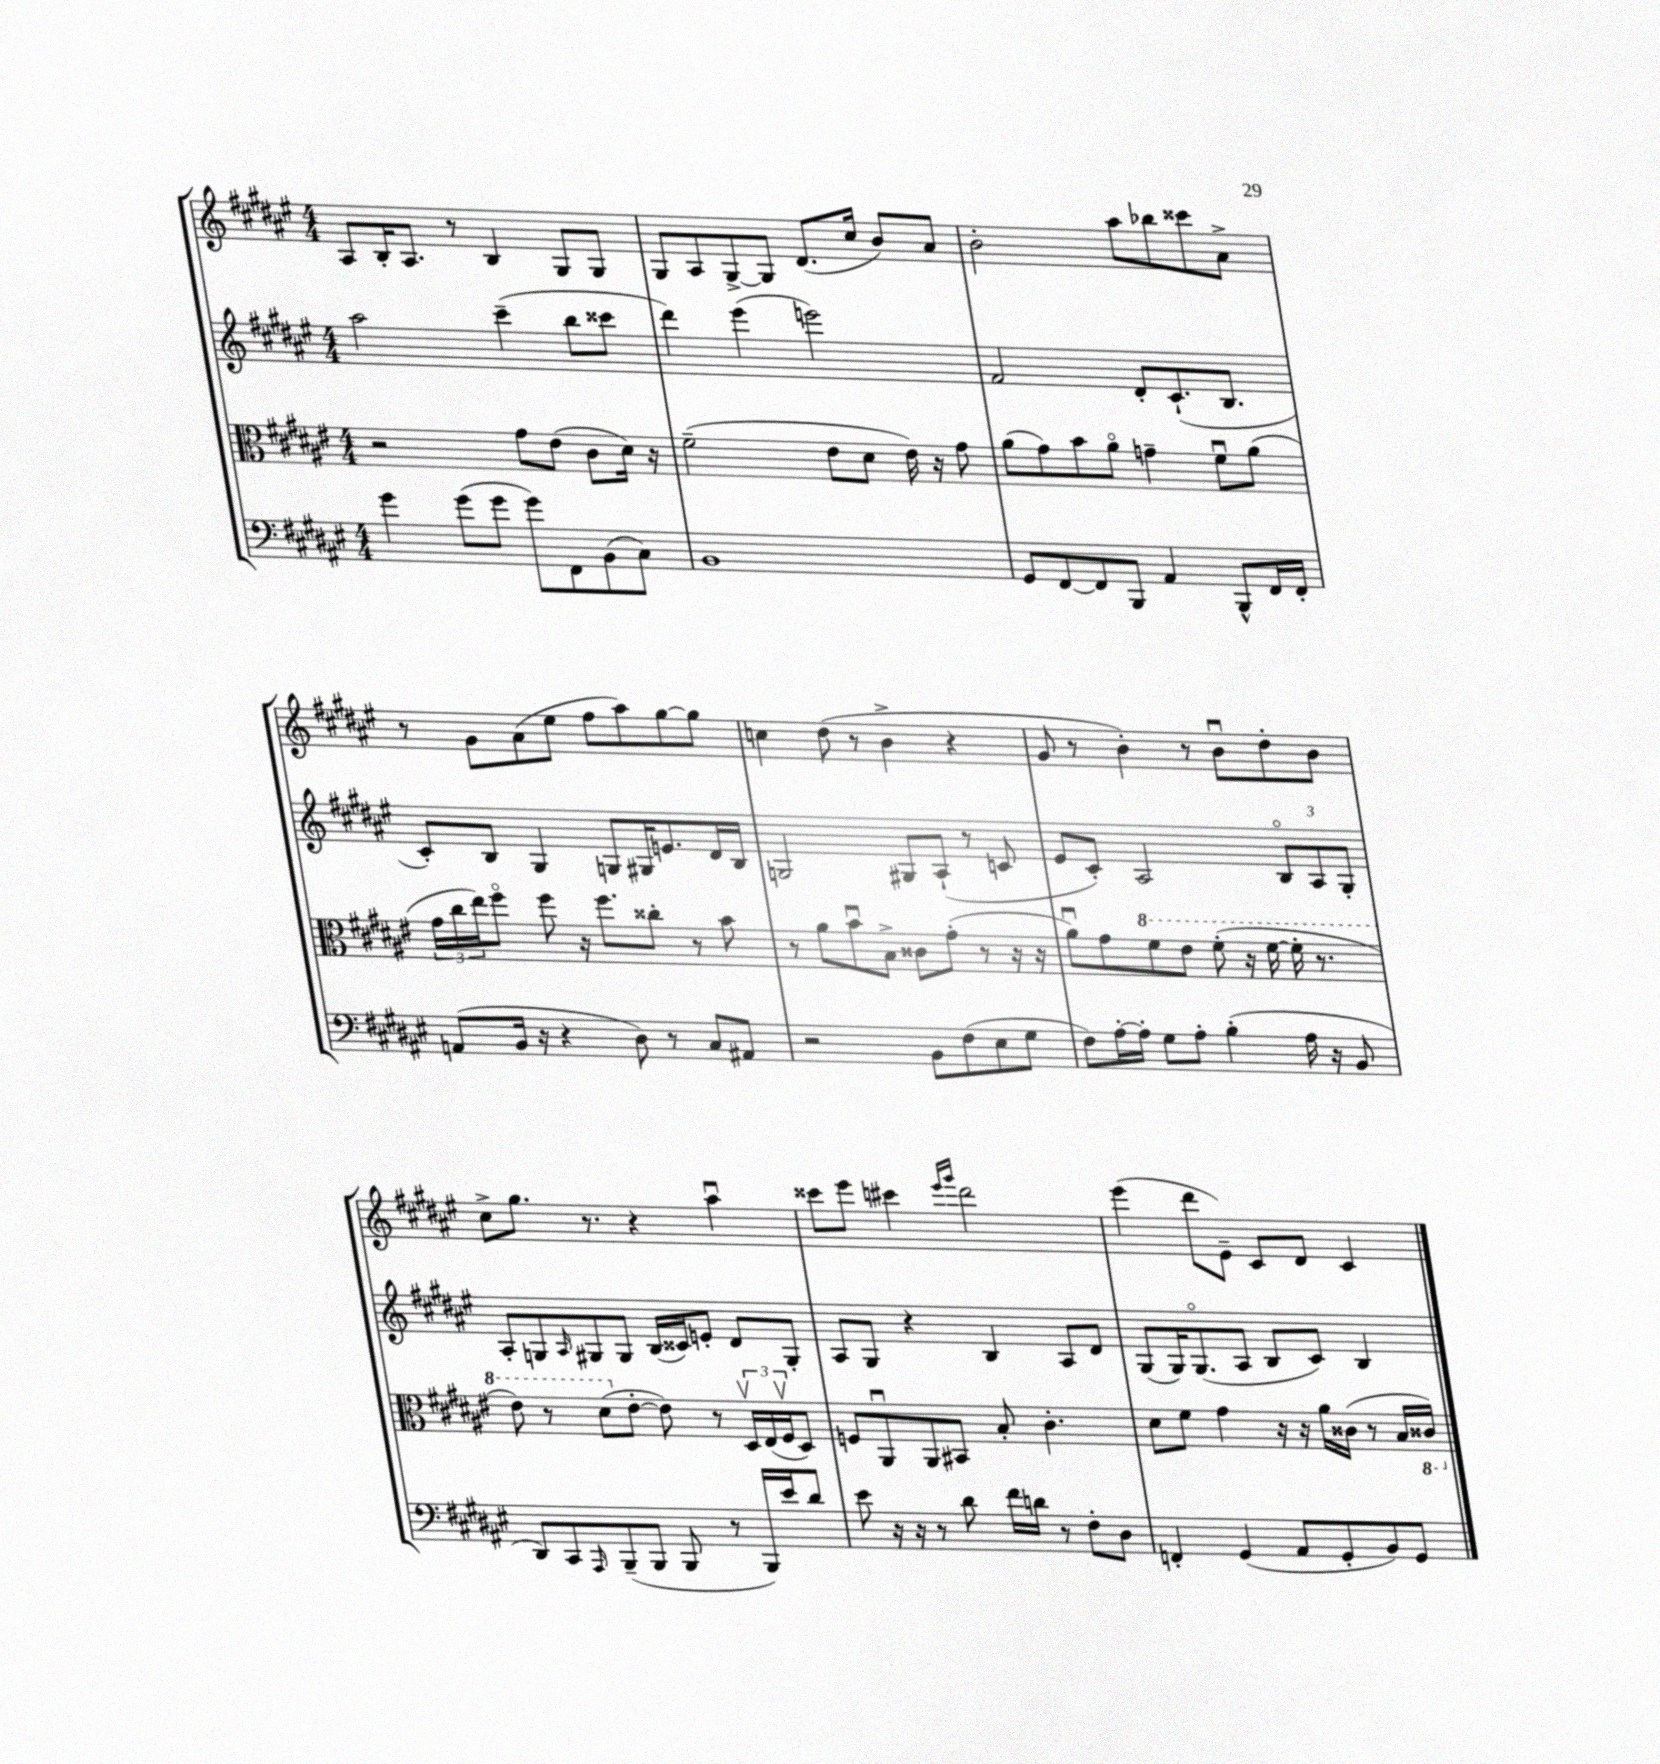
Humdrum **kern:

**kern	**kern	**kern	**kern
*staff4	*staff3	*staff2	*staff1
*clefF4	*clefC3	*clefG2	*clefG2
*k[f#c#g#d#a#e#]	*k[f#c#g#d#a#e#]	*k[f#c#g#d#a#e#]	*k[f#c#g#d#a#e#]
*M4/4	*M4/4	*M4/4	*M4/4
4g#	2r	2aa#	8A#
.	.	.	16B'
.	.	.	8.A#
(8g#	.	.	.
8g#	.	.	8r
8g#)	8g#	(4ccc#~	4B
8FF#	(8e#	.	.
(8BB	8c#	8bb	8G#
8C#)	16d#)	8ccc##	8G#
.	16r	.	.
=	=	=	=
1BB	(2f#~	4ddd#)	8G#
.	.	.	8A#
.	.	(4eee#	[8G#^
.	.	.	8G#]
.	8e#	2eee)	(8.d#
.	8d#	.	.
.	.	.	16cc#
.	16e#)	.	8b)
.	16r	.	.
.	8g#	.	8a#
=	=	=	=
8GG#	(8a#	2f#	2b'
[8FF#	8g#)	.	.
8FF#]	8b	.	.
8BBB	8a#o	.	.
4AA#	4g~	8d#'	8aa#
.	.	(8.c#`	8bb-
8BBB^^	8f#u	.	8ccc##
.	.	8.B	.
16FF#	(8a#	.	8a#^
16FF#'	.	.	.
=	=	=	=
(8AA	24g#	8c#')	8r
.	24cc#	.	.
.	24ee#)	.	.
16BB	8ff#o	8B	8g#
16r	.	.	.
4r	8ff#	4G#	(8a#
.	16r	.	8ee#
.	8.ff#	.	.
8D#)	.	8G	8ff#
8r	8cc##'	16G#	8aa#)
.	.	8.e	.
8C#	8r	.	[8gg#
8AA#	8b	16d#	8gg#]
.	.	16B	.
=	=	=	=
2r	8r	2G	4cc
.	8a#	.	.
.	8bu	.	(8dd#
.	8B^	.	8r
8BB	8c##	8G#	4b^
(8F#	(8g#'	(8A#`	.
8E#	8r	8r	4r
8G#	16r	8c	.
.	16r	.	.
=	=	=	=
8F#)	8a#u)	8e#	8g#
[16A#'	8g#	8c#')	8r
16A#']	.	.	.
8G#	8ff#	2A#	4b')
8A#'	8ee#	.	.
(4B'	(8ff#'	.	8r
.	16r	.	8bu
.	[16ff#	.	.
16A#	16ff#']	12Bo	8dd#'
16r	8.r	.	.
.	.	12A#	.
8BB	.	.	8b
.	.	12G#'	.
=	=	=	=
8DD#)	8ee#)	8A#'	8cc#^
8CC#	8r	8G	8.gg#
16qqAAA#	.	16qqA#	.
(8BBB~	(8dd#	8G#	.
.	.	.	8.r
8BBB	[8e#'	8G#	.
8BBB	8e#])	(16B	4r
.	.	16c##)	.
8r	8r	8e'	.
16BBB)	24D#v	8d#	4aa#u
.	(24E#	.	.
16e#	.	.	.
.	24F#v	.	.
8d#	8D#)	8G#'	.
=	=	=	=
8e#	8F	8A#	8ccc##
16r	8AA#u	8G#	8eee#
16r	.	.	.
8r	8AA#	4r	4ccc#
8d#	8BB#	.	.
.	.	.	16qqeee#
.	.	.	16qqggg#
16f#	8B'	4B	2ddd#
16d	.	.	.
8r	4.c#'	.	.
8F#'	.	8A#	.
8D#	.	8d#	.
=	=	=	=
4FF'	8d#	(8G#	(4eee#
.	8f#	16G#)	.
.	.	(8.G#o	.
(4GG#	4g#	.	8ddd#
.	.	8A#	8e#~)
8AA#	16r	8B	8c#
.	16r	.	.
8GG#'	16a#	8c#)	8d#
.	(16c##	.	.
8BB)	8r	4B	4c#
8GG#	16B	.	.
.	16C##)	.	.
==	==	==	==
*-	*-	*-	*-
